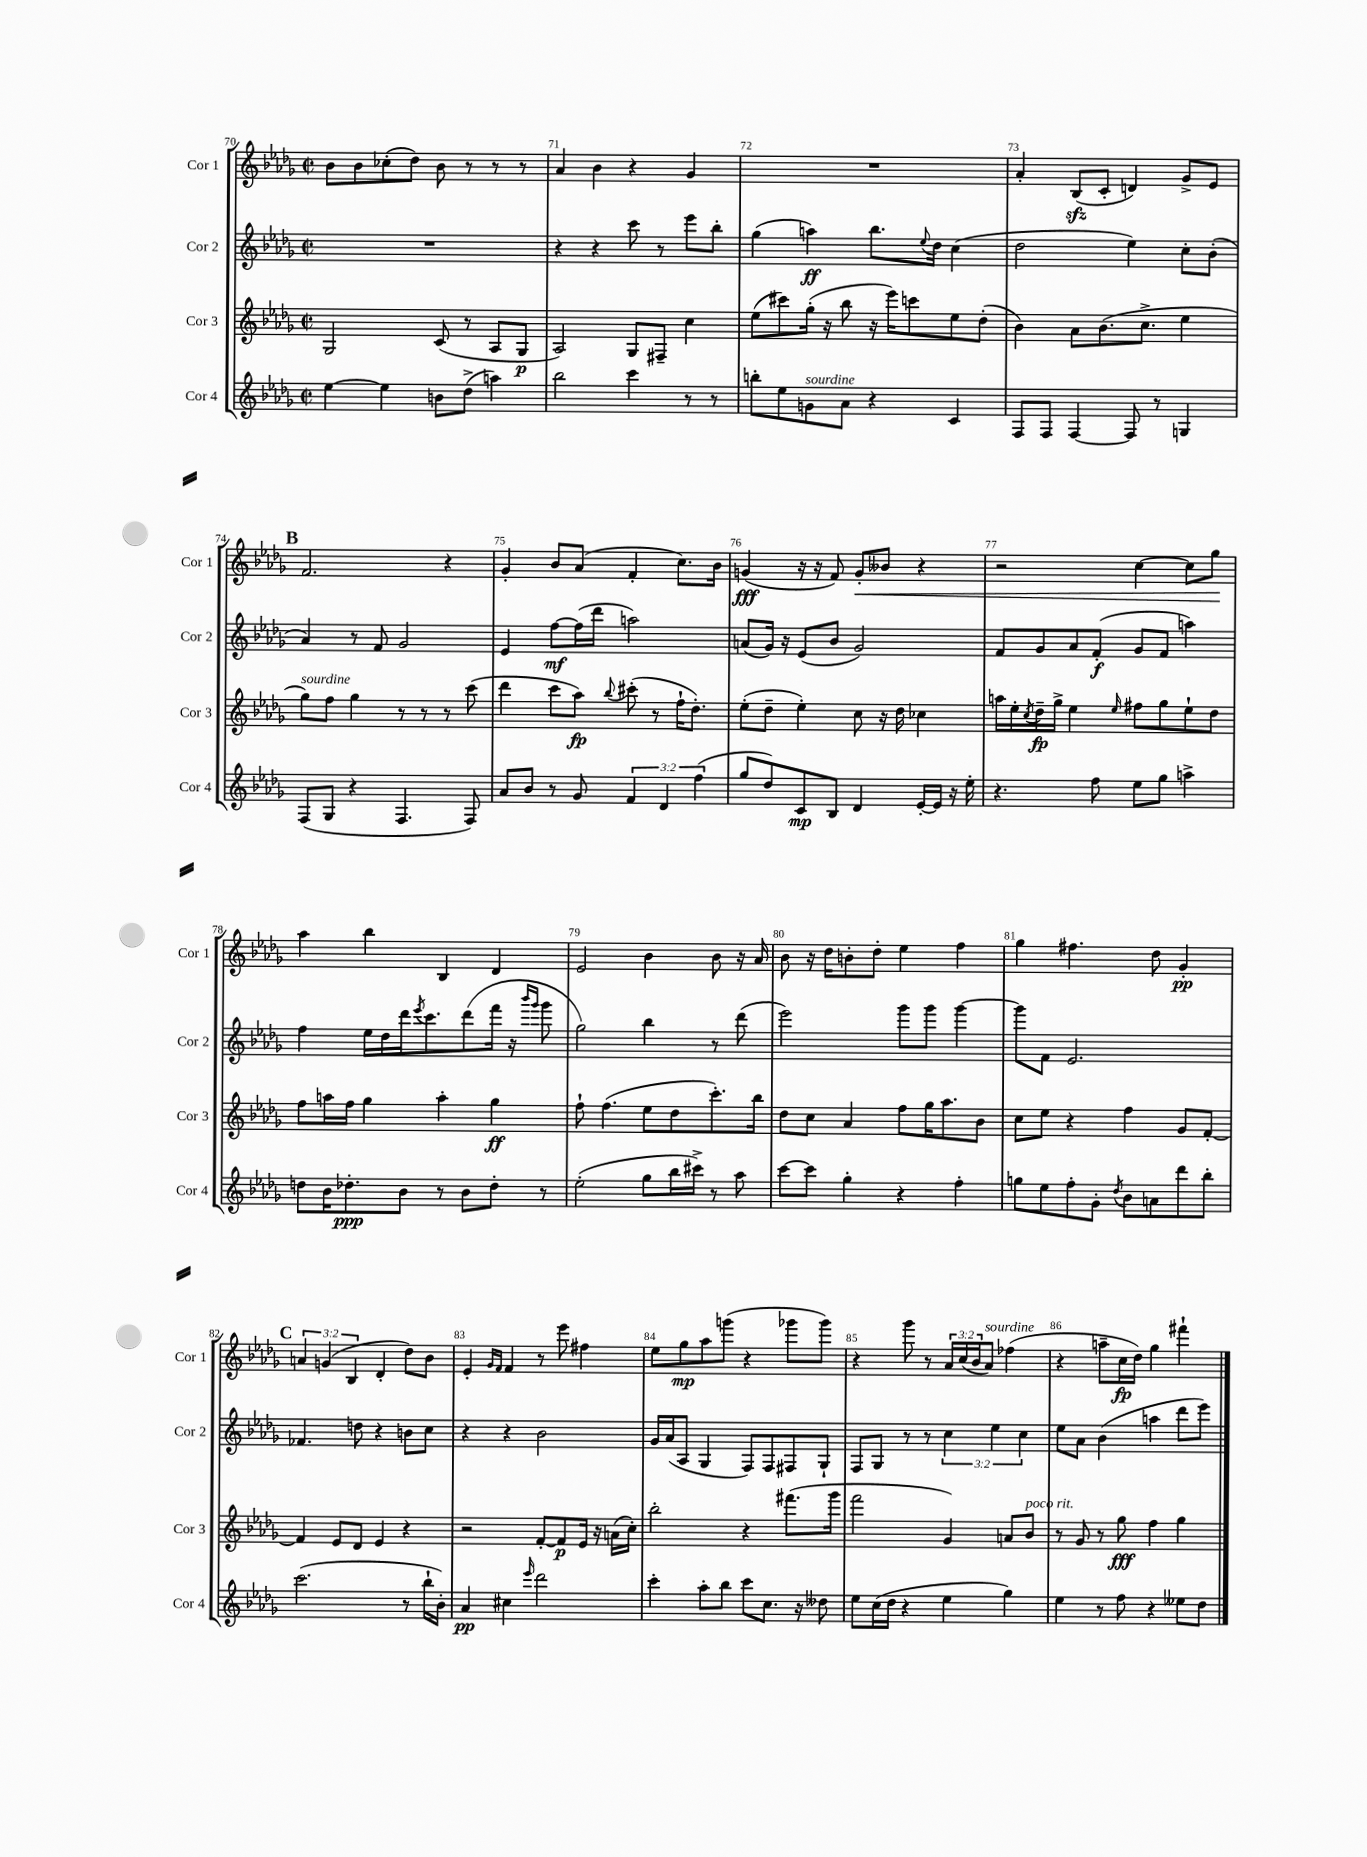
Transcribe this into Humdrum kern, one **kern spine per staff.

**kern	**kern	**kern	**kern
*staff4	*staff3	*staff2	*staff1
*clefG2	*clefG2	*clefG2	*clefG2
*k[b-e-a-d-g-]	*k[b-e-a-d-g-]	*k[b-e-a-d-g-]	*k[b-e-a-d-g-]
*M2/2	*M2/2	*M2/2	*M2/2
*met(c|)	*met(c|)	*met(c|)	*met(c|)
[4ee-\	2G-/	1r	8b-\L
.	.	.	8b-\
4ee-\]	.	.	(8cc-'\
.	.	.	8dd-\J)
8b\L	(8c/	.	8b-\
(8dd-^\J	8r	.	8r
4aa\)	8A-/L	.	8r
.	8G-/J	.	8r
=	=	=	=
2bb-\	2A-/)	4r	4a-/
.	.	4r	4b-\
4ccc\	8G-/L	8ccc\	4r
.	8F#~/J	8r	.
8r	4cc\	8eee-\L	4g-/
8r	.	8bb-'\J	.
=	=	=	=
8bb'\L	(8ee-\L	(4gg-\	1r
8ee-\	8ccc#\)	.	.
8g\	(16gg-'\Jk	4aa\)	.
.	16r	.	.
8a-\J	8bb-\	.	.
4r	16r	8.bb-\L	.
.	16eee-\LK)	.	.
.	8ccc\	.	.
.	.	8qqee-/	.
.	.	16dd-\Jk	.
4c/	8ee-\	(4cc\	.
.	(8dd-'\J	.	.
=	=	=	=
8F/L	4b-\)	2dd-\	4a-'/
8F/J	.	.	.
[4F/	8a-\L	.	(8B-/L
.	(8.b-\	.	8c'/J
8F/]	.	4ee-\)	4d/)
.	8.cc^\J	.	.
8r	.	.	.
4G/	4ee-\	8cc'\L	8g-^/L
.	.	(8b-'\J	8e-/J
=	=	=	=
(8F/L	8gg-\L)	4a-/)	2.f/
8G-/J	8ff\J	.	.
4r	4gg-\	8r	.
.	.	8f/	.
4.F/	8r	2g-/	.
.	8r	.	.
.	8r	.	4r
8F/)	(8ccc\	.	.
=	=	=	=
8a-/L	4ddd-\	4e-/	4g-'/
8b-/J	.	.	.
8r	8ccc\L	[8ff\L	8b-/L
8g-/	8aa-\J)	(16ff\]L	(8a-/J
.	.	16ddd-\JJ	.
.	8qqbb-/	.	.
6f/	(8ccc#'\	2aa\)	4f'/
.	8r	.	.
6d-/	.	.	.
.	16ff`\LK	.	8.cc\L)
.	8.dd-'\J)	.	.
(6ff\	.	.	.
.	.	.	16b-\Jk
=	=	=	=
8gg-/L	(8ee-'\L	(8a/L	(4g/
8dd-/)	8dd-~\J	16g-/Jk)	.
.	.	16r	.
8c/	4ee-'\)	(8e-/L	16r
.	.	.	16r
8B-/J	.	8b-/J	8f/)
4d-/	8cc\	2g-/)	8g'/L
.	16r	.	8b--/J
.	16dd-\	.	.
[16e-'/LL	4cc-\	.	4r
16e-/]JJ	.	.	.
16r	.	.	.
16ee-'\	.	.	.
=	=	=	=
4.r	16aa\LL	8f/L	2r
.	16ee-'\	.	.
.	8qcc/	.	.
.	16dd-~\	8g-/	.
.	16gg-^\JJ	.	.
.	4ee-\	8a-/	.
8ff\	.	(8f'/J	.
.	16qqee-/	.	.
8ee-\L	8ff#\L	8g-/L	[4cc\
8gg-\J	8gg-\	8f/J	.
4aa^\	8ee-`\	4aa\)	8cc\]L
.	8dd-\J	.	8gg-\J
=	=	=	=
8dd\L	8ff\L	4ff\	4aa-\
16b-\K	16aa\L	.	.
8.dd-'\	16ff\JJ	.	.
.	4gg-\	16ee-\LL	4bb-\
.	.	16dd-\	.
8b-\J	.	16ddd-\J	.
.	.	8qeee-/	.
.	.	8.ccc\	.
8r	4aa'\	.	4B-/
8b-\L	.	(8ddd-\	.
8dd-'\J	4gg-\	16fff\Jk	4d-/
.	.	16r	.
.	.	16qqbbb-/LL	.
.	.	16qqggg-/JJ	.
8r	.	8ggg-\	.
=	=	=	=
(2ee-'\	8ff`\	2gg-\)	2e-/
.	(4.ff\	.	.
8gg-\L	8ee-\L	4bb-\	4b-\
16bb-\L	8dd-\	.	.
16ccc#^\JJ)	.	.	.
8r	8.ccc'\)	8r	8b-\
8aa-\	.	(8ddd-\	16r
.	16bb-\Jk	.	16a-/
=	=	=	=
[8ccc\L	8dd-\L	2eee-\)	8b-\
8ccc\]J	8cc\J	.	16r
.	.	.	16dd-\LK
4gg-'\	4a-/	.	8b'\
.	.	.	8dd-'\J
4r	8ff\L	8ggg-\L	4ee-\
.	16gg-\K	8ggg-\J	.
.	8.aa-\	.	.
4ff'\	.	[4ggg-\	4ff\
.	8b-\J	.	.
=	=	=	=
8gg\L	8cc\L	8ggg-\]L	4gg-\
8ee-\	8ee-\J	8f\J	.
8ff'\	4r	2.e-/	4.ff#\
8g-'\J	.	.	.
8qdd-/	.	.	.
8b-\L	4ff\	.	.
8a\	.	.	8dd-\
8ddd-\	8g-/L	.	4g-'/
8bb-'\J	[8f'/J	.	.
=	=	=	=
(2.ccc\	4f/]	4.f-/	6a/
.	.	.	(6g/
.	8e-/L	.	.
.	.	.	6B-/
.	8d-/J	8dd\	.
.	4e-/	4r	4d-'/
8r	4r	8b\L	8dd-\L)
16bb-`\LL	.	8cc\J	8b-\J
16b-'\JJ)	.	.	.
=	=	=	=
4a-/	2r	4r	4e-'/
.	.	.	16qqg-/LL
.	.	.	16qqf/JJ
4cc#\	.	4r	4f/
16qqeee-/	.	.	.
2ddd-\	[8f'/L	2b-\	8r
.	8f/]	.	8eee-\
.	16e-/Jk	.	4ff#\
.	16r	.	.
.	(16a\LL	.	.
.	16cc'\JJ)	.	.
=	=	=	=
4ccc'\	2bb-'\	16g-/LL	8ee-\L
.	.	(16a-/J	.
.	.	8A-/J	8gg-\
8aa-'\L	.	4G-/	8aa-\
8bb-\J	.	.	(8ggg\J
8ccc\L	4r	8F/L)	4r
8.cc\J	.	8F/	.
.	(8.fff#\L	8F#/	8ggg-\L
16r	.	.	.
8dd--\	.	8G-`/J	8ggg-\J)
.	16ggg-\Jk	.	.
=	=	=	=
8ee-\L	2fff\	8F/L	4r
(16cc\L	.	8G-/J	.
16dd-\JJ	.	.	.
4r	.	8r	8ggg-\
.	.	8r	8r
4ee-\	4g-/)	6cc\	24a-/LL
.	.	.	(24cc/
.	.	.	24b-/J
.	.	.	8a-/J)
.	.	6ee-\	.
4gg-\)	8a/L	.	(4ff-\
.	.	6cc\	.
.	8b-/J	.	.
=	=	=	=
4ee-\	8r	8ee-\L	4r
.	8g-/	8a-\J	.
8r	8r	(4b-\	8aa~\L
8ff\	8gg-\	.	16cc\L
.	.	.	16dd-\JJ)
4r	4ff\	4aa\	4gg-\
8ee--\L	4gg-\	8ddd-\L	4fff#`\
8dd-\J	.	8eee-\J)	.
==	==	==	==
*-	*-	*-	*-
